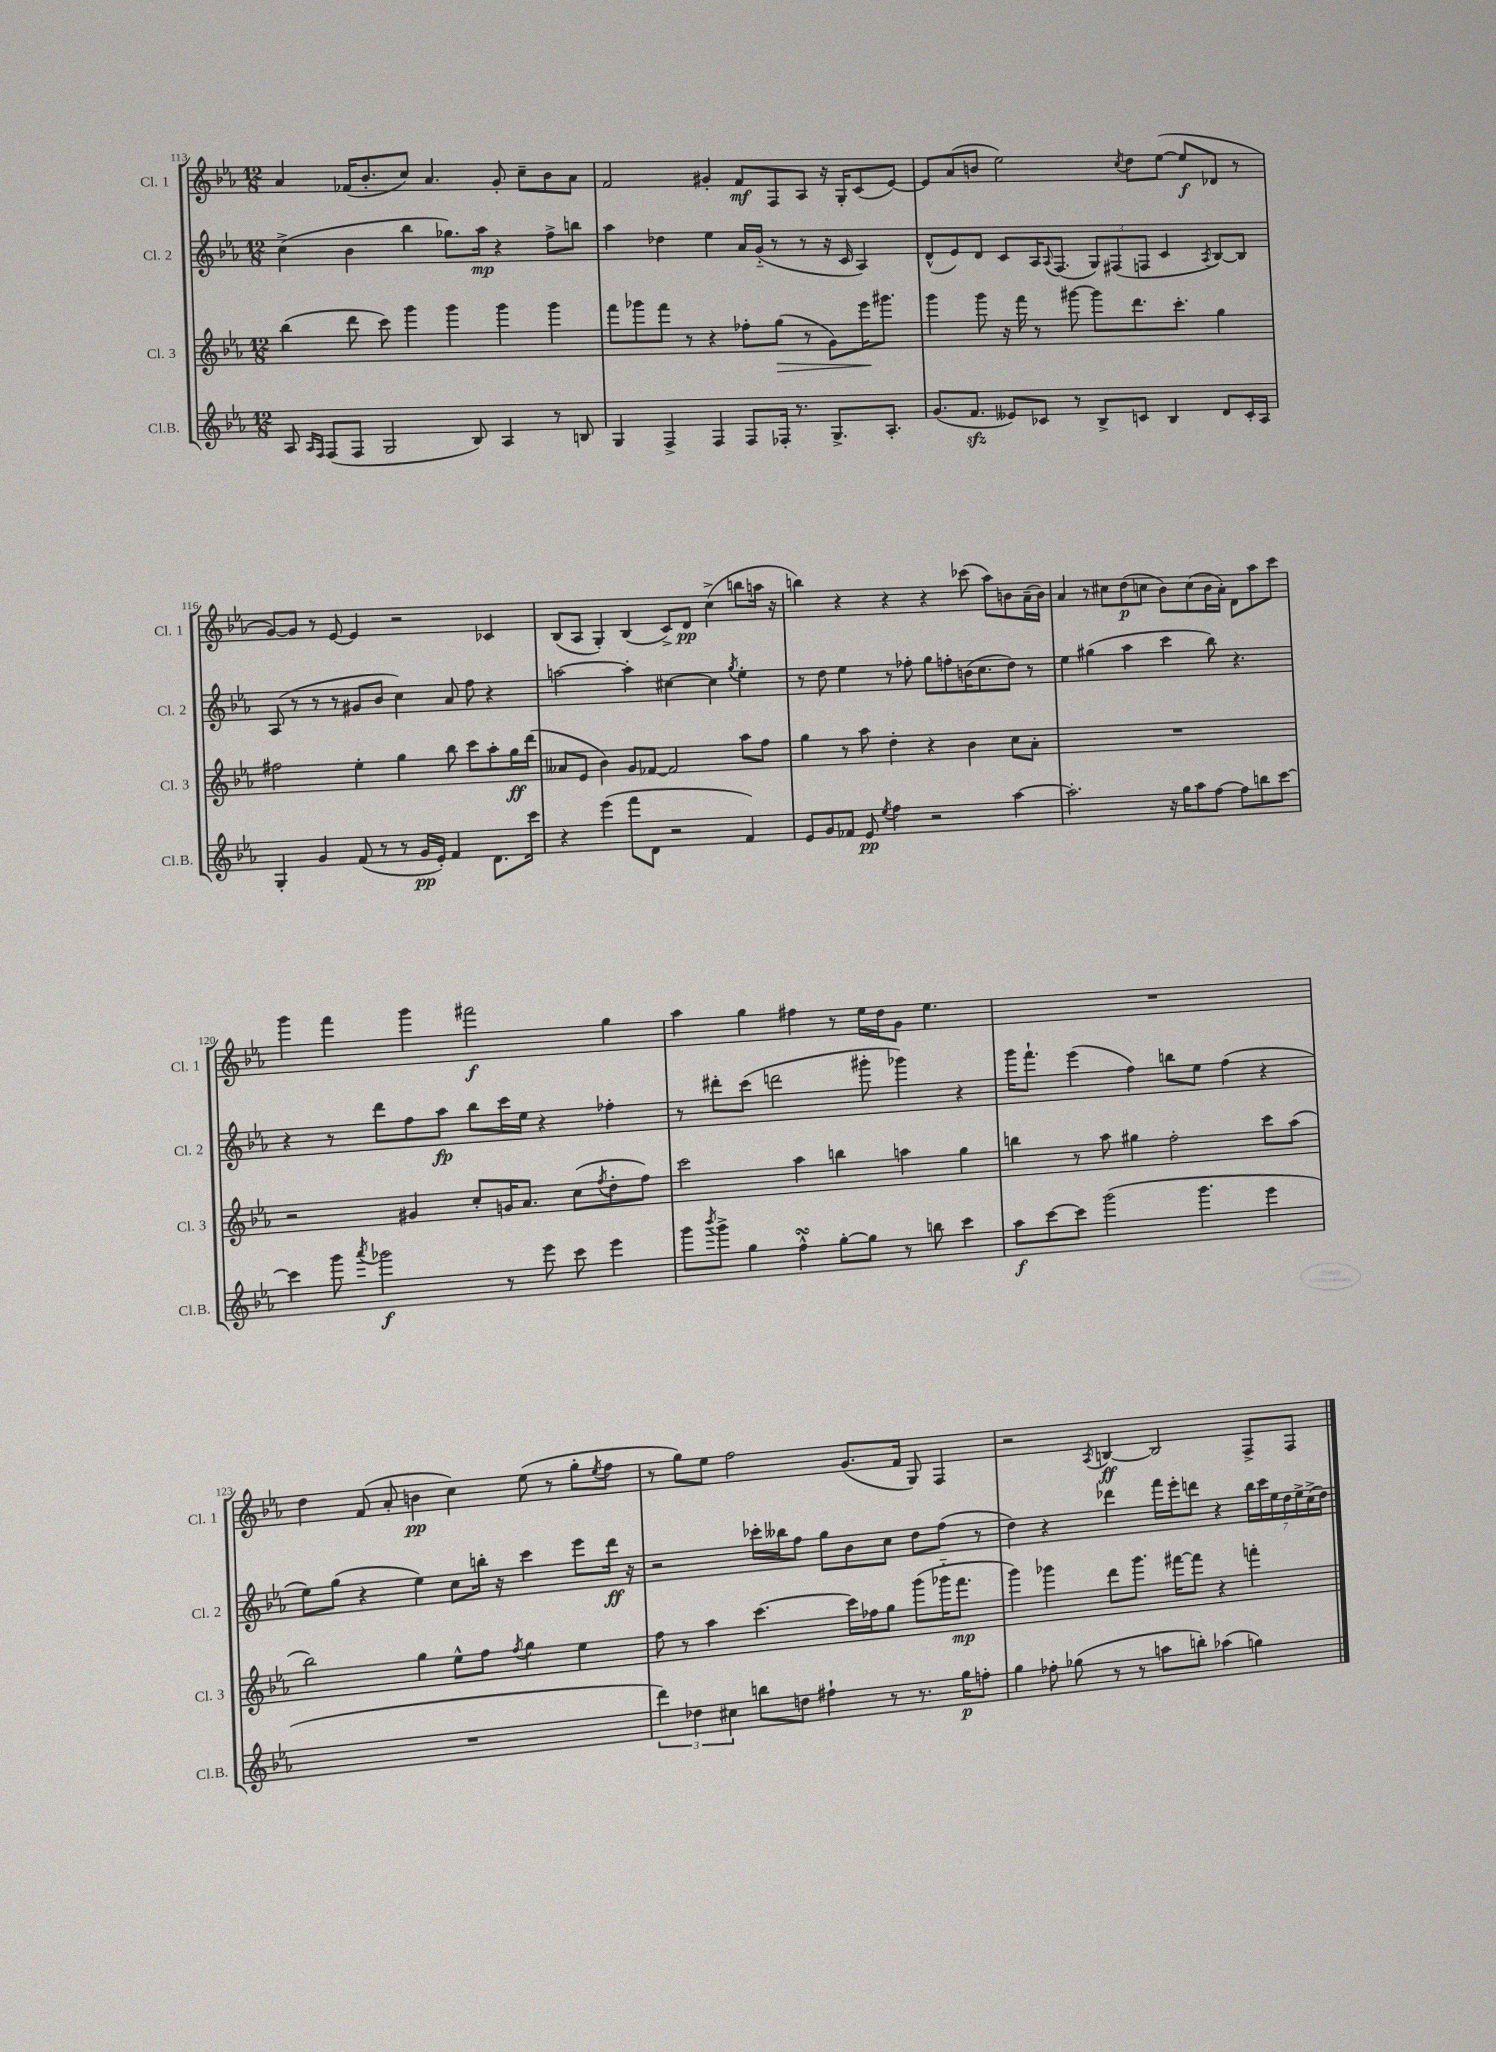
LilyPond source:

<<
\new StaffGroup <<
\new Staff = "s0" \with { instrumentName = "Cl. 1" shortInstrumentName = "Cl. 1" } {
    \clef treble \key ees \major \numericTimeSignature \time 12/8
    aes'4 fes'16( bes'8.-. c''8) aes'4. g'8-. c''8-- bes'8 aes'8 |
    f'2 gis'4-. f'8\mf f8 aes8 r16 g16-. c'8( ees'8~) |
    ees'8 aes'8( b'8 ees''2) \acciaccatura { c''8 } d''8 ees''8~( ees''8\f des'8 r8 |
    g'8~) g'8 r8 ees'8~ ees'4 r2 ces'4 |
    bes8( aes8 g4-.) bes4( c'8->) d'8\pp c''4->( b''8 a''16 r16 |
    b''4) r4 r4 r4 ces'''8( aes''8) b'8 aes'16--( b'16) |
    aes'4 r8 cis''8 d''8\p( c''8 bes'8) c''8( bes'16 aes'16-.) d'8 aes''8 c'''8 |
    g'''4 f'''4 g'''4 fis'''2\f g''4 |
    aes''4 g''4 fis''4 r8 ees''16 d''16 g'8 ees''4. |
    R1. |
    d''4 f'8( aes'8-. b'4\pp c''4) ees''8( r8 g''8-. \acciaccatura { ees''8 } f''8 |
    r8 g''8) ees''8 f''2 g'8.( f'16 g8) f4 |
    r2 \acciaccatura { aes8 } b4~\ff b2 f8-> f8 \bar "|." |
}
\new Staff = "s1" \with { instrumentName = "Cl. 2" shortInstrumentName = "Cl. 2" } {
    \clef treble \key ees \major \numericTimeSignature \time 12/8
    c''4->( bes'4 bes''4 ges''8.) aes''16\mp r4 f''8-> b''8 |
    aes''4 des''4 ees''4 aes'16 g'16-_( r8 r8 r16 c'16 aes4) |
    d'8-^( ees'8) d'8 c'8 aes16 \appoggiatura { aes8 } f8.( \tuplet 3/2 { g8) fis8( f8 } c'4 \acciaccatura { aes8 } bes8~) bes8 |
    aes8( r8 r8 r8 gis'8 bes'8 c''4) aes'8 f''8 r4 |
    a''2~ a''4-. cis''4~ cis''4 \acciaccatura { g''8 } ees''4-. |
    r8 d''8 ees''4 r8 fes''8-. g''8 f''8-. b'16( c''8. d''8) r8 |
    ees''4 gis''4( aes''4 c'''4 bes''8) r4. |
    r4 r8 d'''8 f''8 aes''8\fp bes''8 c'''16 ees''16 r4 fes''4-. |
    r8 dis'''8-. c'''8( d'''2 gis'''8-. ges'''4) r4 |
    g'''16 f'''8.-! ees'''4( f''4) b''8 ees''8 f''4( r4 |
    ees''8) g''8( r4 ees''4) c''8 b''16-. r16 c'''4 ees'''8 d'''16\ff r16 |
    r2 ces'''16-. beses''16 f''8 g''8 bes'8 c''8 d''8 f''8( r8 |
    d''4) r4 des'''4 f'''16 ees'''16-. d'''8 r4 \tuplet 7/4 { bes''16 c'''16 ees''16 d''16 ees''16-> c''16->( d''16) } \bar "|." |
}
\new Staff = "s2" \with { instrumentName = "Cl. 3" shortInstrumentName = "Cl. 3" } {
    \clef treble \key ees \major \numericTimeSignature \time 12/8
    bes''4( d'''8 c'''8) g'''4 g'''4 g'''4 g'''4 |
    f'''8 ges'''8 f'''8 r8 r4 fes''8-. g''8\>( r8 g'8) ees'''16\! gis'''8. |
    g'''4 g'''8 r16 f'''16 r8 gis'''8~ gis'''8 d'''8. c'''8.-. g''4 |
    fis''2 ees''4-. g''4 bes''8 c'''8 aes''8-. g''16\ff d'''16( |
    aeses'8 ees'8 bes'4) g'8 fes'8~ fes'2 aes''8 f''8 |
    g''4 r8 aes''8 d''4-. r4 bes'4 c''8 aes'8-. |
    R1. |
    r2 gis'4 c''8-. g'16 aes'8. c''8( \acciaccatura { f''8 } d''8-. f''8) |
    c'''2 aes''4 b''4 a''4 g''4 |
    b''4 r8 aes''8 gis''4 f''2-. c'''8 aes''8( |
    bes''2) g''4 ees''8-^ f''8 \acciaccatura { f''8 } g''4 ees''4 |
    f''8 r8 aes''4 c'''4.~ c'''16 fes''16 g''8 g'''8( ges'''16-_ f'''8.\mp |
    g'''4) ges'''4 d'''8 ges'''8. fis'''16~ fis'''8 r4 f'''4-. \bar "|." |
}
\new Staff = "s3" \with { instrumentName = "Cl.B." shortInstrumentName = "Cl.B." } {
    \clef treble \key ees \major \numericTimeSignature \time 12/8
    aes8 \grace { aes16 f16 } f8( f8 g2 bes8) aes4 r8 b8 |
    g4 f4-> f4 f8 fes16-. r8. g8.-> aes8.-. |
    g'8.( f'8.\sfz eeses'8) ces'8 r8 bes8-> c'8 bes4 d'8 c'16-. aes16 |
    g4-. g'4 f'8( r8 r8 g'16\pp ees'16-.) f'4 d'8. c'''16 |
    r4 ees'''4( f'''8 d'8 r2 f'4) |
    ees'8 g'8 fes'8 ees'8\pp \acciaccatura { ees''8 } f''4 r2 aes''4~ |
    aes''2.-. r16 g''16 aes''8 f''8~ f''8 b''8 c'''8~ |
    c'''4 g'''8 \acciaccatura { aes'''8 } ges'''2\f r8 ees'''8 c'''8 ees'''4 |
    g'''8 \acciaccatura { bes'''8 } g'''8-> g''4 f''4-^\turn g''8~-. g''8 r8 b''8 c'''4 |
    aes''8\f c'''8~ c'''8 g'''2( g'''4. ees'''4 |
    R1. |
    \tuplet 3/2 { d'''4) des''4 cis''4 } b''8 d''8 fis''4-! r8 r8. g''16\p f''8-. |
    g''4 fes''8-. ges''8( r8 r8 a''8 b''8-.) aes''4( g''4) \bar "|." |
}
>>
>>
\layout { \context { \Score currentBarNumber = #113 } }
